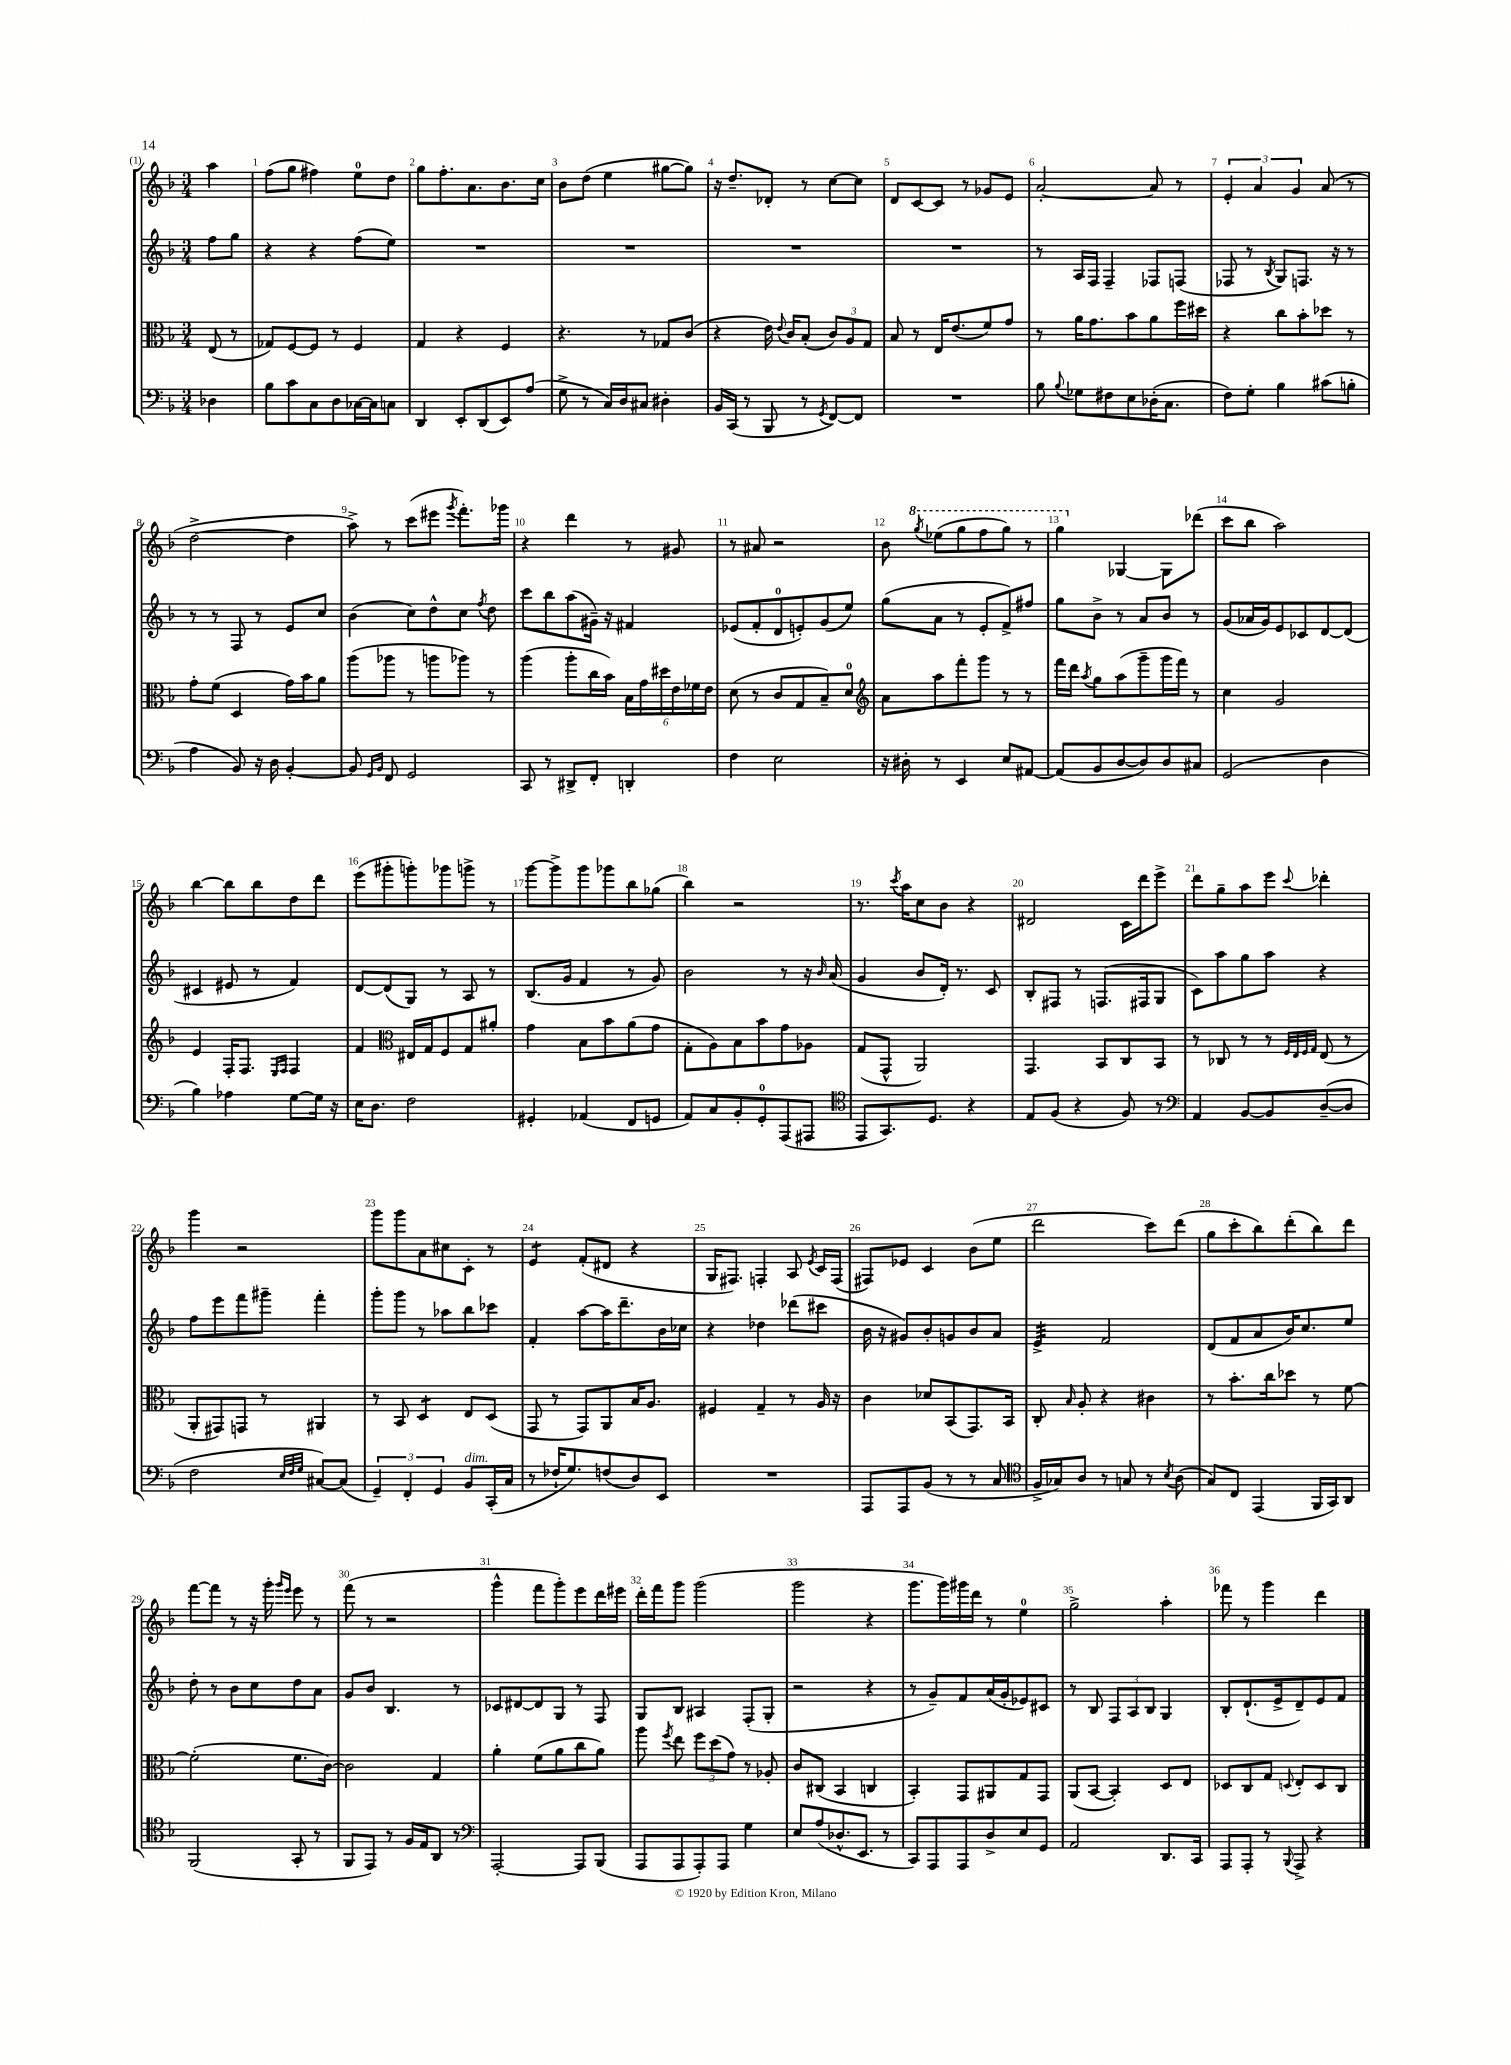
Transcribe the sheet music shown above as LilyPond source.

<<
\new StaffGroup <<
\new Staff = "s0" {
    \clef treble \key f \major \numericTimeSignature \time 3/4 \partial 4
    \autoBeamOff a''4 |
    f''8[( g''8] fis''4) e''8[-0 d''8] |
    g''8[ f''8.-. a'8. bes'8. c''16] |
    bes'8[ d''8]( e''4 gis''8[~ gis''8]) |
    r16 d''8.[-- des'8]-. r8 c''8[~ c''8] |
    d'8[ c'8~ c'8] r8 ges'8[ e'8] |
    a'2~-. a'8 r8 |
    \tuplet 3/2 { e'4-. a'4 g'4 } a'8( r8 |
    d''2~-> d''4 |
    a''8->) r8 c'''8[( eis'''8] \acciaccatura { g'''8 } f'''8.[-.) ges'''16] |
    r4 d'''4 r8 gis'8 |
    r8 ais'8 r2 |
    bes'8 \ottava #1 \acciaccatura { g'''8 } ees'''8[( g'''8 f'''8 g'''8]) r8 |
    g'''4 \ottava #0 ges4~ ges8[ des'''8]( |
    c'''8[ bes''8] a''2) |
    bes''4~ bes''8[ bes''8 d''8 d'''8] |
    e'''8[( gis'''8-. g'''8-.) ges'''8 g'''8]-> r8 |
    g'''8[~ g'''8-> g'''8 ges'''8 bes''8 ges''8]( |
    bes''4) r2 |
    r8. \acciaccatura { c'''8 } a''16[ c''8 bes'8] r4 |
    dis'2 c'16[ d'''16 e'''8]-> |
    d'''8[ g''8-- a''8 e'''8] \appoggiatura { c'''8 } des'''4-. |
    g'''4 r2 |
    g'''8[ g'''8 a'8 cis''8 c'8]-. r8 |
    e'4:8 f'8[-.( dis'8] r4 |
    g16[ fis8.]) f4-. a8 \acciaccatura { e'8 } c'16[ f16]( |
    fis8[) ees'8] c'4 bes'8[( e''8] |
    d'''2 c'''8[) d'''8]( |
    g''8[ c'''8-. bes''8) d'''8-.( bes''8) d'''8] |
    f'''8[~ f'''8] r8 r16 g'''16-. \grace { g'''16[ e'''16] } e'''8 r8 |
    f'''8( r8 r2 |
    g'''4-^ f'''8[ g'''8-.) e'''8 d'''16 eis'''16] |
    d'''16[-. f'''16 g'''8] g'''2( |
    g'''2 r4 |
    g'''8.[ g'''16) gis'''16 d'''16] r8 e''4-0 |
    g''2-> a''4-. |
    fes'''8 r8 g'''4 d'''4 \bar "|." |
}
\new Staff = "s1" {
    \clef treble \key f \major \numericTimeSignature \time 3/4 \partial 4
    \autoBeamOff f''8[ g''8] |
    r4 r4 f''8[( e''8]) |
    R2. |
    R2. |
    R2. |
    R2. |
    r8 a16[ f16] f4-- fes8[ f8]( |
    fes8 r8 \acciaccatura { bes8 } g8[) f8.] r16 r8 |
    r8 r8 f8 r8 e'8[ c''8] |
    bes'4( c''8[) d''8-^ c''8] \acciaccatura { f''8 } d''8 |
    c'''8[ bes''8 a''8( gis'16]--) r16 fis'4 |
    ees'8[( f'8-. d'8-0 e'8-.) g'8( e''8]) |
    g''8[( a'8] r8 e'8[-. f'8->) fis''8] |
    g''8[ bes'8]-> r8 a'8[ bes'8] r8 |
    g'8[( aes'16 g'16) e'8 ces'8 d'8~ d'8]( |
    cis'4 eis'8 r8 f'4) |
    d'8[~ d'8( g8]) r8 a8 r8 |
    bes8.[( g'16] f'4 r8 g'8) |
    bes'2 r8 r16 \grace { bes'16 } a'16( |
    g'4 bes'8[ d'16]-.) r8. c'8 |
    bes8[-. fis8] r8 f8.[( fis16 g8] |
    c'8[) a''8 g''8 a''8] r4 |
    f''8[ e'''8 f'''8 gis'''8]-- f'''4-. |
    g'''8[-. g'''8] r8 aes''8[ bes''8 ces'''8] |
    f'4-. a''8[~ a''16 d'''8.-- bes'16 ces''16] |
    r4 des''4 des'''8[( cis'''8] |
    bes'16 r16 gis'8[) bes'8-. g'8 bes'8 a'8] |
    e'4:32-> f'2 |
    d'8[( f'8 a'8 bes'16) c''8. e''8] |
    d''8-. r8 bes'8[ c''8 d''8 a'8] |
    g'8[ bes'8] bes4. r8 |
    ces'8[ dis'8~ dis'8 g8] r8 f8 |
    g8[ bes8] ais4 f8[-.( g8]-. |
    r2 r4 |
    r8 g'8[--) f'8 a'16( g'16-. ees'8) cis'8] |
    r8 bes8 \tuplet 3/2 { f8[ a8 bes8] } g4 |
    bes8[-. d'8.-!( e'16-> d'8--) e'8 f'8] \bar "|." |
}
\new Staff = "s2" {
    \clef alto \key f \major \numericTimeSignature \time 3/4 \partial 4
    \autoBeamOff e8( r8 |
    ges8[) f8~ f8] r8 f4 |
    g4 r4 f4 |
    r4. r8 ges8[ c'8]( |
    r4 e'16) \appoggiatura { e'8 } c'16[ bes8]-.( \tuplet 3/2 { c'8[) a8 g8] } |
    bes8 r8 e16[ e'8.( f'8) g'8] |
    r8 a'16[ g'8. bes'8 a'8 f''16 dis''16] |
    r4 c''8[ bes'8-. des''8] r8 |
    g'8[-. f'8]( d4 g'16[) bes'16 a'8] |
    a''8[( aes''8] r8 a''8[ aes''8]) r8 |
    a''4( a''8[-. c''16 bes'16]) \tuplet 6/4 { bes16[ g'16 dis''16 e'16 fes'16 e'16] } |
    d'8( r8 c'8[ g8 bes8--) d'8]-0 |
    \clef treble a'8[ a''8 f'''8-. g'''8] r8 r8 |
    f'''16[ d'''16] \acciaccatura { a''8 } g''8[ a''8( g'''8-- g'''16 f'''16]) r8 |
    c''4 g'2 |
    e'4 f16[-. f8.] \grace { e16[ f16] } f4 |
    f'4 \clef alto eis16[ g16 f8 g8 ais'8]-. |
    g'4 bes8[ bes'8 a'8( g'8] |
    g8[-. a8) bes8 bes'8 g'8 aes8] |
    g8[( g,8]-^ a,2) |
    g,4. bes,8[ c8 bes,8] |
    r8 ces8 r8 r8 \grace { f32[ e32 f32 g32] } e8( r8 |
    a,8[-. gis,8) g,8] r8 ais,4 |
    r8 bes,8 d4:8 e8[ d8]( |
    g,8 r8 g,8[) a,8 bes16 a8.] |
    fis4 g4-- r8 a16 r16 |
    c'4 des'8[ bes,8( g,8.) bes,16] |
    c8-. \grace { bes16 } a8-. r4 cis'4 |
    r8 bes'8.[-. c''16 des''8] r8 f'8~ |
    f'2-.( f'8.[ c'16]~) |
    c'2 g4 |
    a'4-. f'8[( a'8 c''8 a'8]) |
    a''8 \acciaccatura { f''8 } e''8 \tuplet 3/2 { f''8[ d''8( g'8]) } r8 aes8-. |
    c'8[ cis8]( bes,4 c4 |
    bes,4-.) g,8[ ais,8 g8 g,8] |
    a,8[( bes,8]~ bes,4-.) d8[ e8] |
    des8[ c8 g8] \appoggiatura { d8 } e8[-. d8 c8] \bar "|." |
}
\new Staff = "s3" {
    \clef bass \key f \major \numericTimeSignature \time 3/4 \partial 4
    \autoBeamOff des4 |
    bes8[ c'8 c8 d8 ces16~ ces16 c8] |
    d,4 e,8[-. d,8( e,8) a8]( |
    g8-> r8 c16[) d16 cis8] dis4-. |
    bes,16[ c,16]( r8 bes,,8 r8 \acciaccatura { g,8 } f,8[~) f,8] |
    R2. |
    bes8 \appoggiatura { bes8 } ges8[ fis8 e8 des16-.( c8.] |
    f8[) g8]-. bes4 cis'8[( b8]-. |
    a4 bes,8) r16 d16 bes,4~-. |
    bes,8 \grace { g,16[ bes,16] } f,8 g,2 |
    c,8 r8 dis,8[-> f,8]-. d,4-. |
    f4 e2 |
    r16 dis16-. r8 e,4 e8[ ais,8]~ |
    ais,8[( bes,8 d8~ d8) d8 cis8] |
    g,2( d4 |
    bes4) aes4 g8[~ g16] r16 |
    e16[ d8.] f2 |
    gis,4-. aes,4( f,8[ g,8] |
    a,8[) c8 bes,8-. g,8-0-. a,,8( ais,,8] |
    \clef tenor e,8[ g,8.) d8.] r4 |
    e8[ f8]( r4 f8) r8 |
    \clef bass a,4 bes,8[~ bes,8 d8~--( d8] |
    f2 \grace { e32[ f32 g32] } cis8[~) cis8]( |
    \tuplet 3/2 { g,4--) f,4-. g,4 } bes,8[^\markup { \italic "dim." } c,16-.( c16] |
    r8 fes16[-! g8.) f8( d8) e,8] |
    R2. |
    a,,8[ a,,8 bes,8]( r8 r8 c8 |
    \clef tenor f16[-> ges16) a8] r8 g8 r8 \acciaccatura { bes8 } a8( |
    g8[) c8] e,4( f,16[ g,16) a,8] |
    f,2( g,8-. r8 |
    f,8[ e,8]) r8 f16[ e16 a,8] r8 |
    \clef bass a,,2~-. a,,8[ bes,,8]( |
    a,,8[ a,,8 a,,8-.) a,,8] g4 |
    e8[ a8( des8.-^ e,8.] r8 |
    c,8[) a,,8 a,,8 d8-> e8 g,8] |
    a,2 d,8.[ c,16] |
    a,,8[ a,,8]-. r8 \appoggiatura { bes,,8 } a,,8-> r4 \bar "|." |
}
>>
>>
\layout { \context { \Score \override BarNumber.break-visibility = ##(#f #t #t) barNumberVisibility = #all-bar-numbers-visible } }
